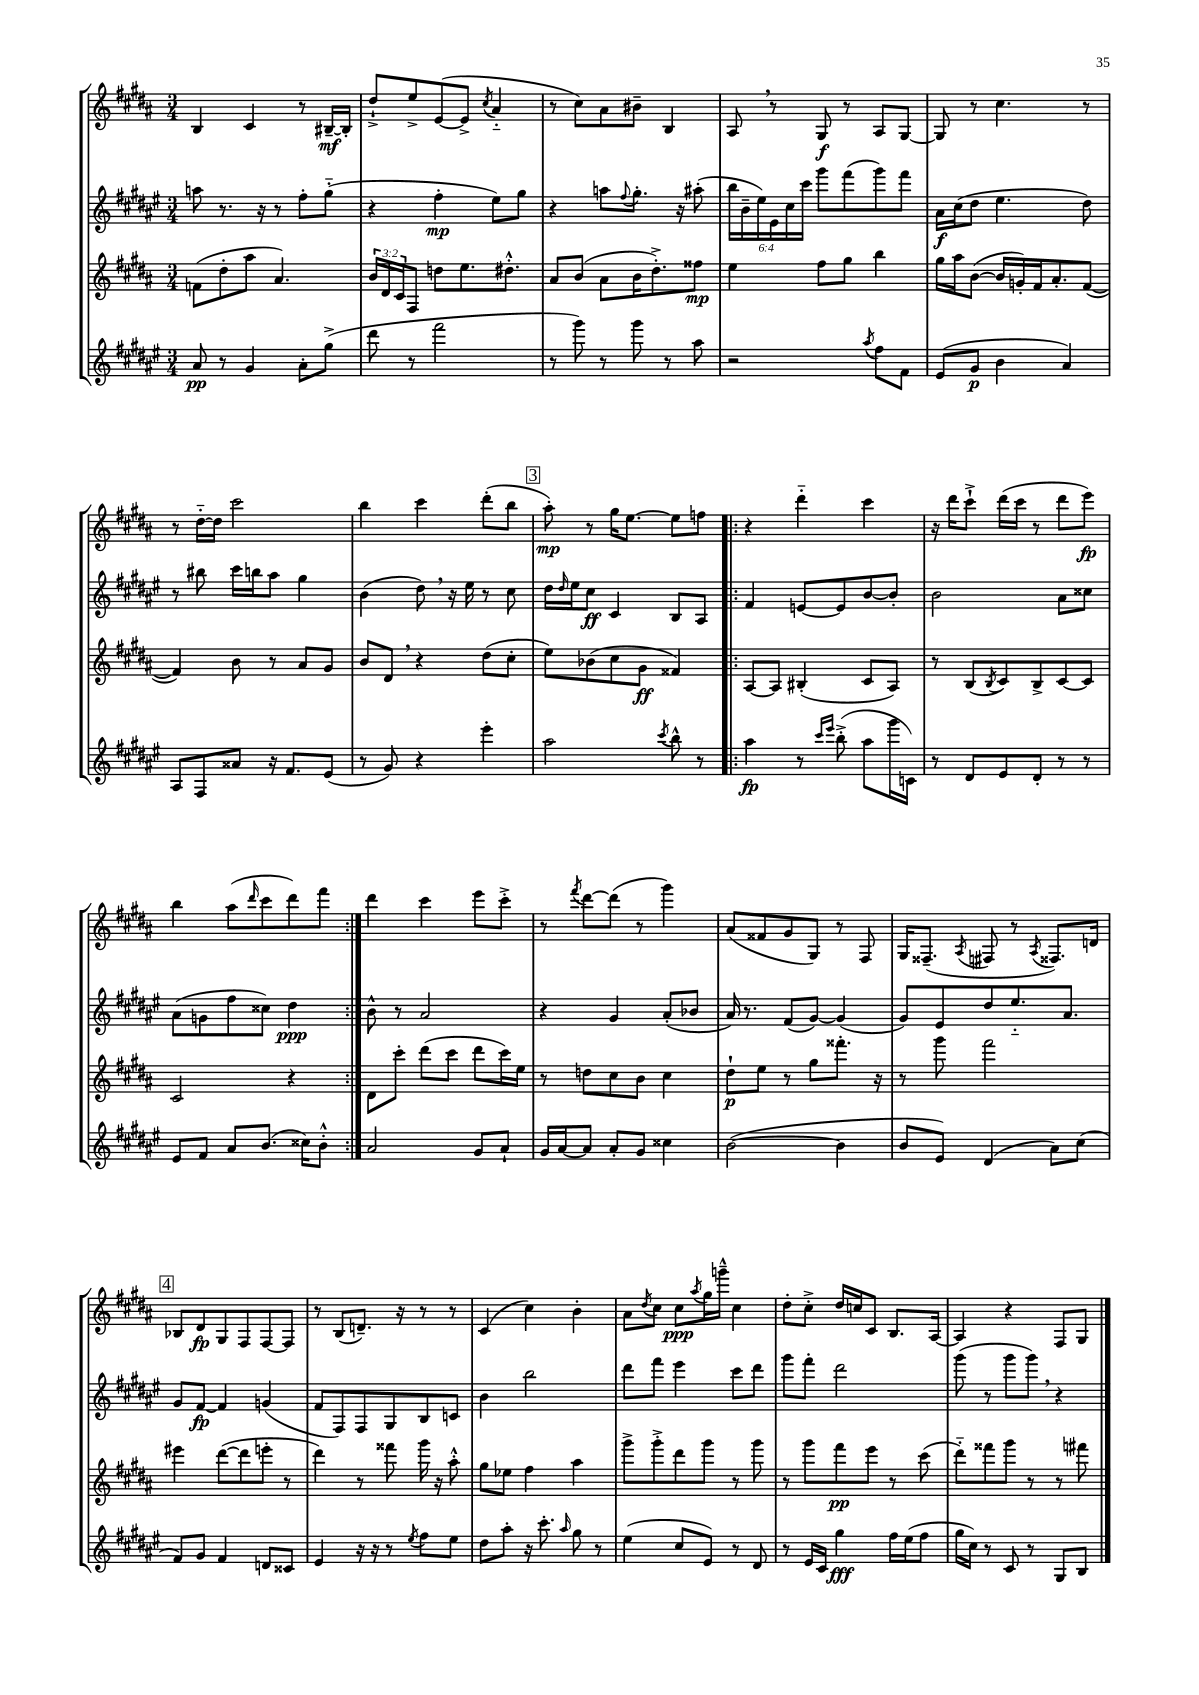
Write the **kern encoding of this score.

**kern	**kern	**kern	**kern
*staff4	*staff3	*staff2	*staff1
*clefG2	*clefG2	*clefG2	*clefG2
*k[f#c#g#d#a#e#]	*k[f#c#g#d#a#]	*k[f#c#g#d#a#e#]	*k[f#c#g#d#a#]
*M3/4	*M3/4	*M3/4	*M3/4
8a#/	(8f\L	8aa\	4B/
8r	8dd#'\	8.r	.
4g#/	8aa#\J	.	4c#/
.	.	16r	.
.	4.a#/)	8r	.
8a#'\L	.	8ff#'\L	8r
(8gg#^\J	.	(8gg#'~\J	[16B#~/LL
.	.	.	16B#'/]JJ
=	=	=	=
8ddd#\	24b/LL	4r	8dd#`^/L
.	24d#/	.	.
.	24c#/J	.	.
8r	8F#/J	.	8ee^/
2fff#\	8dd\L	4ff#'\	([8e/
.	8.ee\	.	8e^/]J
.	.	.	8qcc#/
.	.	8ee#\L)	4a#'~/
.	8.dd#'^^\J	.	.
.	.	8gg#\J	.
=	=	=	=
8r	8a#/L	4r	8r
8ggg#\)	(8b/J	.	8cc#\L)
8r	8a#\L	8aa\L	8a#\
.	.	8qqff#/	.
8ggg#\	16b\K	8.gg#'\J	8b#~\J
.	8.dd#'^\)	.	.
8r	.	.	4B/
.	.	16r	.
8aa#\	8ff##\J	(8aa#'\	.
=	=	=	=
2r	4ee\	24bb\LL	8A#/
.	.	24b~\	.
.	.	24ee#\)	.
.	.	24e#\	8r
.	.	24cc#\	.
.	.	24ccc#\JJ	.
.	8ff#\L	8ggg#\L	8G#/
.	8gg#\J	(8fff#\	8r
8qaa#/	.	.	.
8ff#\L	4bb\	8ggg#\)	8A#/L
8f#\J	.	8fff#\J	[8G#/J
=	=	=	=
(8e#/L	16gg#\LL	16a#\LL	8G#/]
.	16aa#\J	(16cc#\J	.
8g#/J	([8b\J	8dd#\J	8r
4b\	16b/]LL	4.ee#\	4.cc#\
.	16g'/)	.	.
.	16f#/J	.	.
.	8.a#'/	.	.
4a#/)	.	.	.
.	([8f#/J	8dd#\)	8r
=	=	=	=
8A#/L	4f#/])	8r	8r
8F#/	.	8bb#\	[16dd#'~\LL
.	.	.	16dd#\]JJ
8a##/J	8b\	16ccc#\LL	2ccc#\
.	.	16bb\J	.
16r	8r	8aa#\J	.
8.f#/L	.	.	.
.	8a#/L	4gg#\	.
(8e#/J	8g#/J	.	.
=	=	=	=
8r	8b/L	(4b\	4bb\
8g#/)	8d#/J	.	.
4r	4r	8dd#\)	4ccc#\
.	.	16r	.
.	.	16ee#\	.
4eee#'\	(8dd#\L	8r	(8ddd#'\L
.	8cc#'\J	8cc#\	8bb\J
=	=	=	=
2aa#\	8ee\L)	16dd#\LL	8aa#'\)
.	.	16qqdd#/	.
.	.	16ee#\J	.
.	(8b-\	8cc#\J	8r
.	8cc#\	4c#/	16gg#\LK
.	.	.	[8.ee\J
.	8g#\J	.	.
8qccc#/	.	.	.
8bb^^\	4f##/)	8B/L	8ee\]L
8r	.	8A#/J	8ff\J
=!|:	=!|:	=!|:	=!|:
4aa#\	[8A#/L	4f#/	4r
.	8A#/]J	.	.
8r	(4B#'/	[8e/L	4ddd#'~\
16qqccc#/LL	.	.	.
16qqeee#/JJ	.	.	.
(8bb'^\	.	8e/]	.
8aa#\L	8c#/L	[8b/	4ccc#\
16ggg#\L	8A#/J)	8b'/]J	.
16c\JJ)	.	.	.
=	=	=	=
8r	8r	2b\	16r
.	.	.	16ddd#\LK
8d#/L	(8B/L	.	8ccc#`^\J
.	8qB/	.	.
8e#/	8c#/)	.	(16ddd#\LL
.	.	.	16ccc#\JJ
8d#'/J	8B^/	.	8r
8r	[8c#/	8a#\L	8ddd#\L
8r	8c#/]J	8cc##\J	8eee\J)
=	=	=	=
8e#/L	2c#/	(8a#\L	4bb\
8f#/J	.	8g\	.
8a#/L	.	8ff#\	(8aa#\L
.	.	.	16qqddd#/
(8.b/J	.	8cc##\J)	8ccc#\
.	4r	4dd#\	8ddd#\)
16cc##\LK)	.	.	.
8b'^^\J	.	.	8fff#\J
=:|!	=:|!	=:|!	=:|!
2a#/	8d#\L	8b^^\	4ddd#\
.	8ccc#'\J	8r	.
.	(8ddd#\L	2a#/	4ccc#\
.	8ccc#\J	.	.
8g#/L	8ddd#\L	.	8eee\L
8a#`/J	16ccc#\L)	.	8ccc#'^\J
.	16ee\JJ	.	.
=	=	=	=
16g#/LL	8r	4r	8r
[16a#/J	.	.	.
.	.	.	8qfff#/
8a#/]J	8dd\L	.	[8ddd#\L
8a#'/L	8cc#\	4g#/	(8ddd#\]J
8g#/J	8b\J	.	8r
4cc##\	4cc#\	(8a#'/L	4ggg#\)
.	.	8b-/J	.
=	=	=	=
([2b\	8dd#`\L	16a#/)	(8a#/L
.	.	8.r	.
.	8ee\J	.	8f##/
.	8r	(8f#/L	8g#/
.	8gg#\L	[8g#/J)	8G#/J)
4b\]	8.fff##'\J	(4g#/]	8r
.	.	.	8F#/
.	16r	.	.
=	=	=	=
8b/L	8r	8g#/L)	16G#/LK
.	.	.	(8.F##~/J
8e#/J)	8ggg#\	8e#/	.
.	.	.	8qA#/
(4d#/	2fff#\	8dd#/	8F#/
.	.	8.ee#'~/	8r
.	.	.	8qA#/
8a#\L)	.	.	8.F##/L)
.	.	8.a#/J	.
(8cc#\J	.	.	.
.	.	.	16d/Jk
=	=	=	=
8f#/L)	4eee#\	8g#/L	8B-/L
8g#/J	.	[8f#/J	8d#/
4f#/	([8ddd#\L	4f#/]	8G#/
.	8ddd#\]	.	8F#/
8d/L	8eee'\J	(4g/	[8F#/
8c##/J	8r	.	8F#/]J
=	=	=	=
4e#/	4ddd#\)	8f#/L	8r
.	.	8F#/)	(8B/L
16r	8r	8F#/	8.d~/J)
16r	.	.	.
8r	8fff##\	8G#/	.
.	.	.	16r
8qee#/	.	.	.
8ff#\L	16ggg#\	8B/	8r
.	16r	.	.
8ee#\J	8aa#'^^\	8c/J	8r
=	=	=	=
8dd#\L	8gg#\L	4b\	(4c#/
8aa#'\J	8ee-\J	.	.
16r	4ff#\	2bb\	4cc#\)
8.ccc#'\	.	.	.
16qqaa#/	.	.	.
8gg#\	4aa#\	.	4b'\
8r	.	.	.
=	=	=	=
(4ee#\	8ggg#^\L	8ddd#\L	8a#\L
.	.	.	8qdd#/
.	8ggg#'^\	8fff#\J	8cc#\J
8cc#/L	8ddd#\	4eee#\	8cc#\L
.	.	.	8qaa#/
8e#/J)	8ggg#\J	.	16gg#\L
.	.	.	16ggg~^^\JJ
8r	8r	8ccc#\L	4cc#\
8d#/	8ggg#\	8ddd#\J	.
=	=	=	=
8r	8r	8ggg#\L	8dd#'\L
16e#/LL	8ggg#\L	8fff#'\J	8cc#'^\J
16c#/JJ	.	.	.
4gg#\	8fff#\	2ddd#\	16dd#/LL
.	.	.	16cc/J
.	8eee\J	.	8c#/J
16ff#\LL	8r	.	8.B/L
(16ee#\J	.	.	.
8ff#\J	(8ccc#\	.	.
.	.	.	[16A#/Jk
=	=	=	=
16gg#\LL	8ddd#'~\L)	(8ggg#\	4A#/]
16cc#\JJ)	.	.	.
8r	8fff##\	8r	.
8c#/	8ggg#\J	8ggg#\L	4r
8r	8r	8ggg#\J)	.
8G#/L	8r	4r	8F#/L
8B/J	8fff#\	.	8G#/J
==	==	==	==
*-	*-	*-	*-
